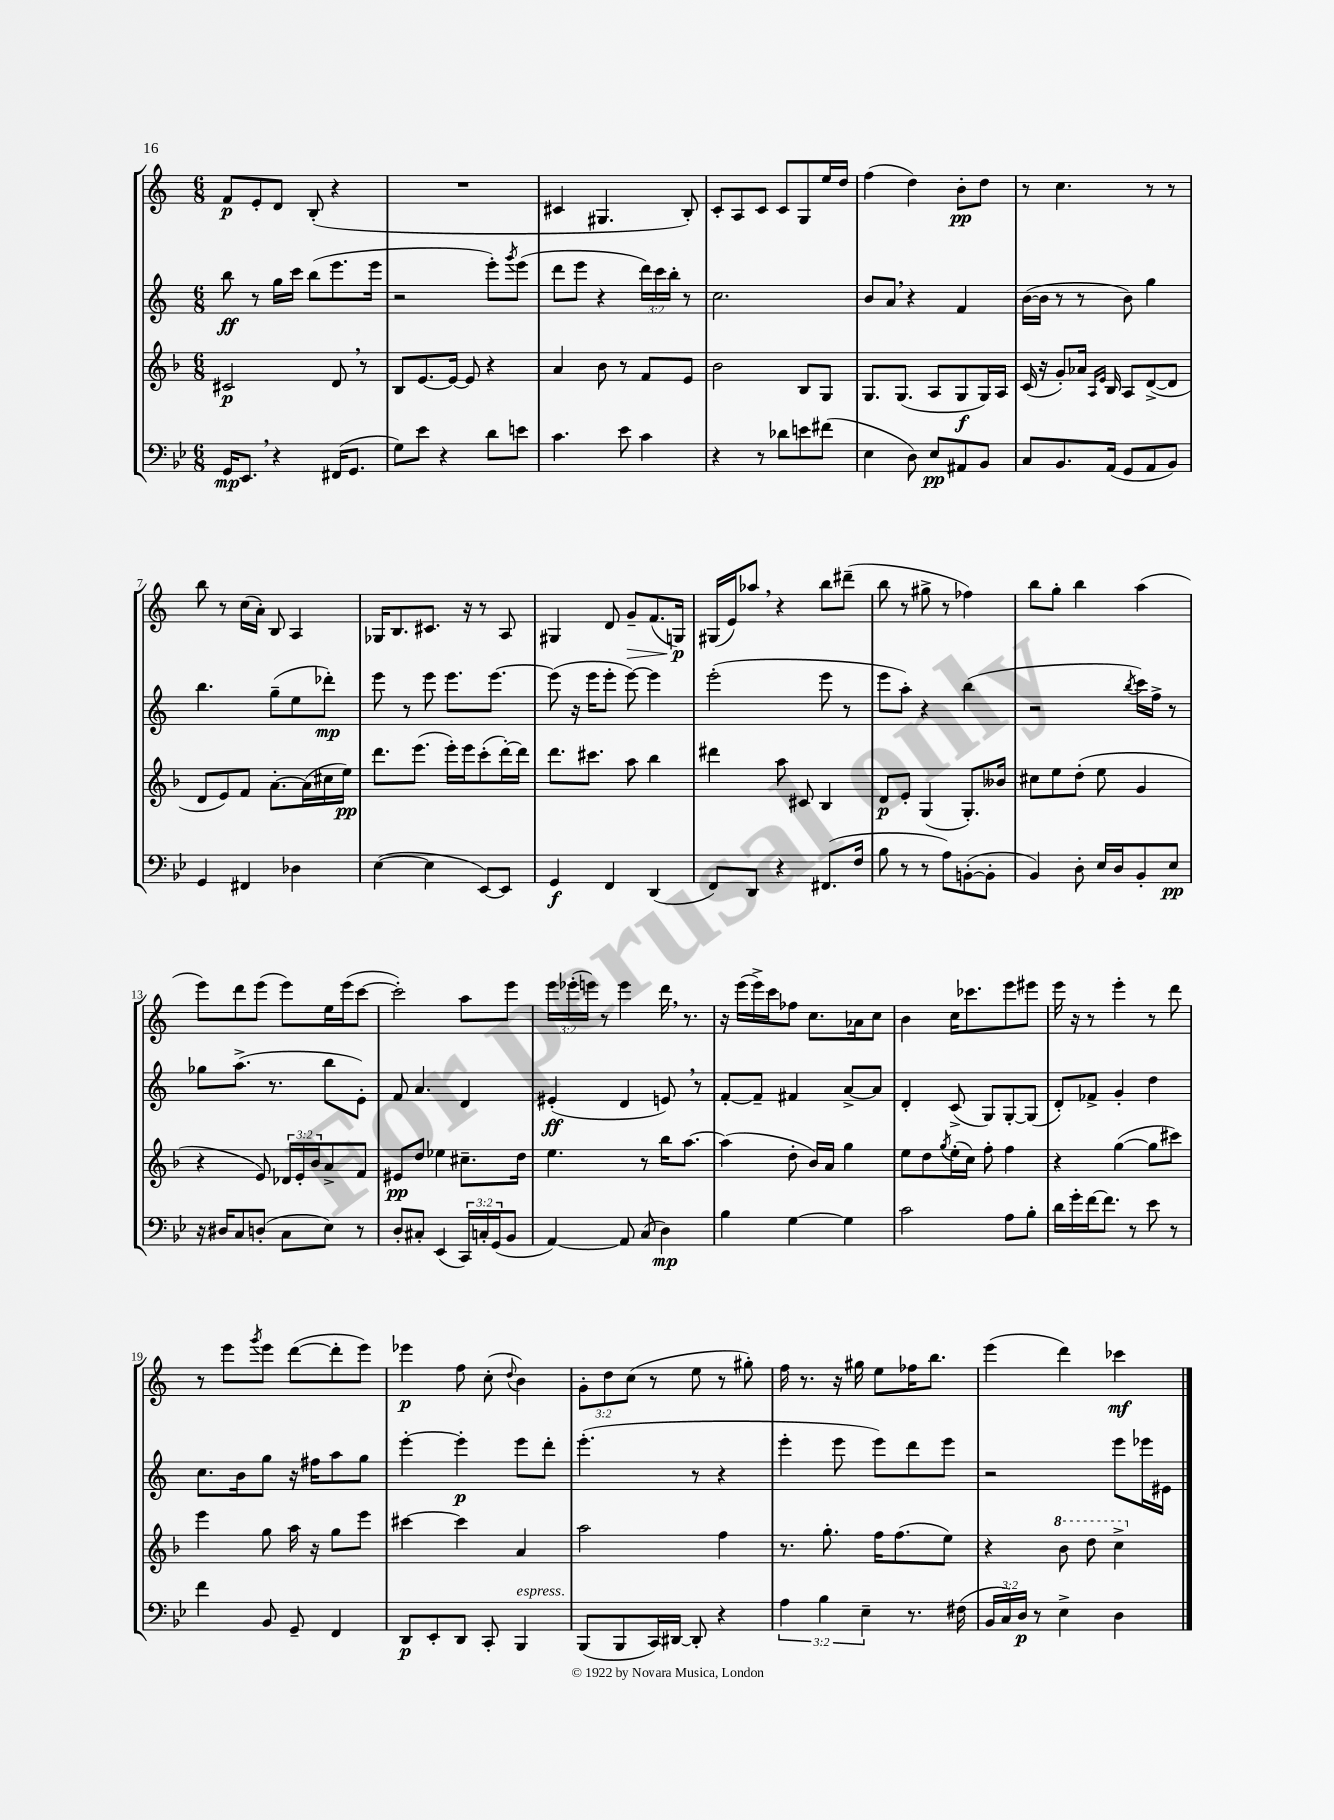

**kern	**kern	**kern	**kern
*staff4	*staff3	*staff2	*staff1
*clefF4	*clefG2	*clefG2	*clefG2
*k[b-e-]	*k[b-]	*k[]	*k[]
*M6/8	*M6/8	*M6/8	*M6/8
16GG	2c#	8bb	8f
8.EE-	.	.	.
.	.	8r	8e'
4r	.	16gg	8d
.	.	16ccc	.
.	.	(8bb	(8B'
(16FF#	8d	8.eee	4r
8.GG	.	.	.
.	8r	.	.
.	.	16eee	.
=	=	=	=
8G)	8B-	2r	2.r
8e-	[8.e	.	.
4r	.	.	.
.	16e_	.	.
.	8e]	.	.
8d	4r	8eee')	.
.	.	8qggg	.
8e	.	(8eee	.
=	=	=	=
4.c	4a	8ddd	4c#
.	.	8eee	.
.	8b-	4r	4.G#
8e-	8r	.	.
4c	8f	24ddd)	.
.	.	24ccc	.
.	.	24bb'	.
.	8e	8r	8B')
=	=	=	=
4r	2b-	2.cc	8c'
.	.	.	8A
8r	.	.	8c
8d-	.	.	8c
8e	8B-	.	8G
(8f#	8G	.	16ee
.	.	.	16dd
=	=	=	=
4E-	8.G	8b	(4ff
.	.	8a	.
.	(8.G	.	.
8D)	.	4r	4dd)
8E-	8A	.	.
8AA#	8G	4f	8b'
8BB-	16G)	.	8dd
.	16A	.	.
=	=	=	=
8C	(16c	([16b	8r
.	16r	16b]	.
8.BB-	8g')	8r	4.cc
.	16a-	8r	.
.	16qqA	.	.
.	16qqe	.	.
(16AA	16B-	.	.
8GG	8A	8b)	.
8AA	([8d^	4gg	8r
8BB-)	8d]	.	8r
=	=	=	=
4GG	8d	4.bb	8bb
.	8e)	.	8r
4FF#	8f	.	(16cc
.	.	.	16a')
.	[8.a'	(8gg~	8B
4D-	.	8ee	4A
.	(16a]	.	.
.	16cc#	8ddd-')	.
.	16ee)	.	.
=	=	=	=
([4E-	8.ddd	8eee	16G-
.	.	.	8.B
.	.	8r	.
.	(8.eee	.	.
4E-]	.	8eee	8.c#
.	16eee')	8.eee	.
.	16eee	.	16r
[8EE-)	(8ccc'	.	8r
.	.	[8.eee	.
8EE-]	[16ddd')	.	8A
.	16ddd]	.	.
=	=	=	=
4GG	8.ddd	(8eee]	4G#
.	.	16r	.
.	8.ccc#	16eee	.
4FF	.	8eee'	8d
.	8aa	[8eee)	8g~
(4DD	4bb-	4eee]	(8.f
.	.	.	16G)
=	=	=	=
8FF)	4ddd#	(2eee'	(16G#
.	.	.	16e)
8DD	.	.	8aa-
4r	8aa	.	4r
.	8c#	.	.
(8.FF#	4B-	8eee	8bb
.	.	8r	(8ddd#~
16F	.	.	.
=	=	=	=
8B-	8d	8eee	8bb
8r	8e'	8aa')	8r
8r	(4G	4r	8gg#^
8A)	.	.	8r
([8BB'	8.G')	(4bb	4ff-)
8BB']	.	.	.
.	16b--	.	.
=	=	=	=
4BB-)	8cc#	2r	8bb
.	8ee	.	8gg'
8D'	(8dd'	.	4bb
16E-	8ee	.	.
16D	.	.	.
.	.	8qbb	.
8BB-'	4g	16ccc)	(4aa
.	.	16ff^	.
8E-	.	8r	.
=	=	=	=
16r	4r	8gg-	8eee)
16D#	.	.	.
8C	.	(8.aa^	8ddd
(8D'	8e)	.	(8eee
.	.	8.r	.
8C	24d-	.	8eee)
.	24e'	.	.
.	24b-	.	.
8E-)	8a^	8bb	16ee
.	.	.	(16eee
8r	8f	8e')	[8ccc
=	=	=	=
8D'	8e#	8f	2ccc'])
8C#'	8dd	4.a	.
(4EE-	4ee-	.	.
24CC)	8.cc#~	4d	8aa
24C'	.	.	.
(24GG	.	.	.
8BB-	.	.	8eee
.	16dd	.	.
=	=	=	=
[4AA)	4.ee	(4e#'	24eee
.	.	.	(24eee-'
.	.	.	24eee)
.	.	.	8r
8AA]	.	4d	4eee
(8C	8r	.	.
4D)	16bb-	8e)	16ddd
.	[8.aa	.	8.r
.	.	8r	.
=	=	=	=
4B-	(4aa]	[8f'	16r
.	.	.	(16eee
.	.	8f~]	16eee^)
.	.	.	16ccc
[4G	8dd'	4f#	8ff-
.	16b-)	.	8.cc
.	16a	.	.
4G]	4gg	[8a^	.
.	.	.	16a-
.	.	8a]	8cc
=	=	=	=
2c	8ee	4d'	4b
.	8dd	.	.
.	8qgg	.	.
.	(16ee'	(8c^	16cc
.	16cc)	.	8.ccc-
.	8ff'	8G)	.
8A	4ff	[8G'	8eee
8B-'	.	(8G]	8eee#
=	=	=	=
16d	4r	8d')	16eee
16g'	.	.	16r
[16f	.	8f-^	8r
8.f]	.	.	.
.	([4gg	4g'	4eee'
8r	.	.	.
8e-	8gg]	4dd	8r
8r	8ccc#)	.	8ddd
=	=	=	=
4f	4eee	8.cc	8r
.	.	.	8eee
.	.	16b	.
.	.	.	8qggg
8BB-	8gg	8gg	8eee
8GG~	16aa	16r	([8ddd
.	16r	16ff#	.
4FF	8gg	8aa	8ddd']
.	8eee	8gg	8eee)
=	=	=	=
8DD	[4ccc#	[4eee'	4eee-
8EE-'	.	.	.
8DD	4ccc#]	4eee']	8ff
8CC'	.	.	(8cc'
.	.	.	8qqdd
4BBB-	4a	8eee	4b)
.	.	8ddd'	.
=	=	=	=
(8BBB-	2aa	(4.eee'	12g'
.	.	.	12dd
8BBB-	.	.	.
.	.	.	(12cc
16CC)	.	.	8r
[16DD#	.	.	.
8DD#']	.	8r	8ee
4r	4ff	4r	8r
.	.	.	8gg#')
=	=	=	=
6A	8.r	4eee'	16ff
.	.	.	8.r
6B-	.	.	.
.	8.gg'	.	.
.	.	8eee	16r
.	.	.	16gg#
6E-~	.	.	.
.	16ff	8eee)	8ee
.	(8.ff	.	.
8.r	.	8ddd	16ff-
.	.	.	8.bb
.	8ee)	8eee	.
(16F#	.	.	.
=	=	=	=
24BB-	4r	2r	(4eee
24C)	.	.	.
24D	.	.	.
8r	.	.	.
4E-^	8bb-	.	4ddd)
.	8ddd	.	.
4D	4ccc^	8eee	4ccc-
.	.	16eee-	.
.	.	16e#	.
==	==	==	==
*-	*-	*-	*-
